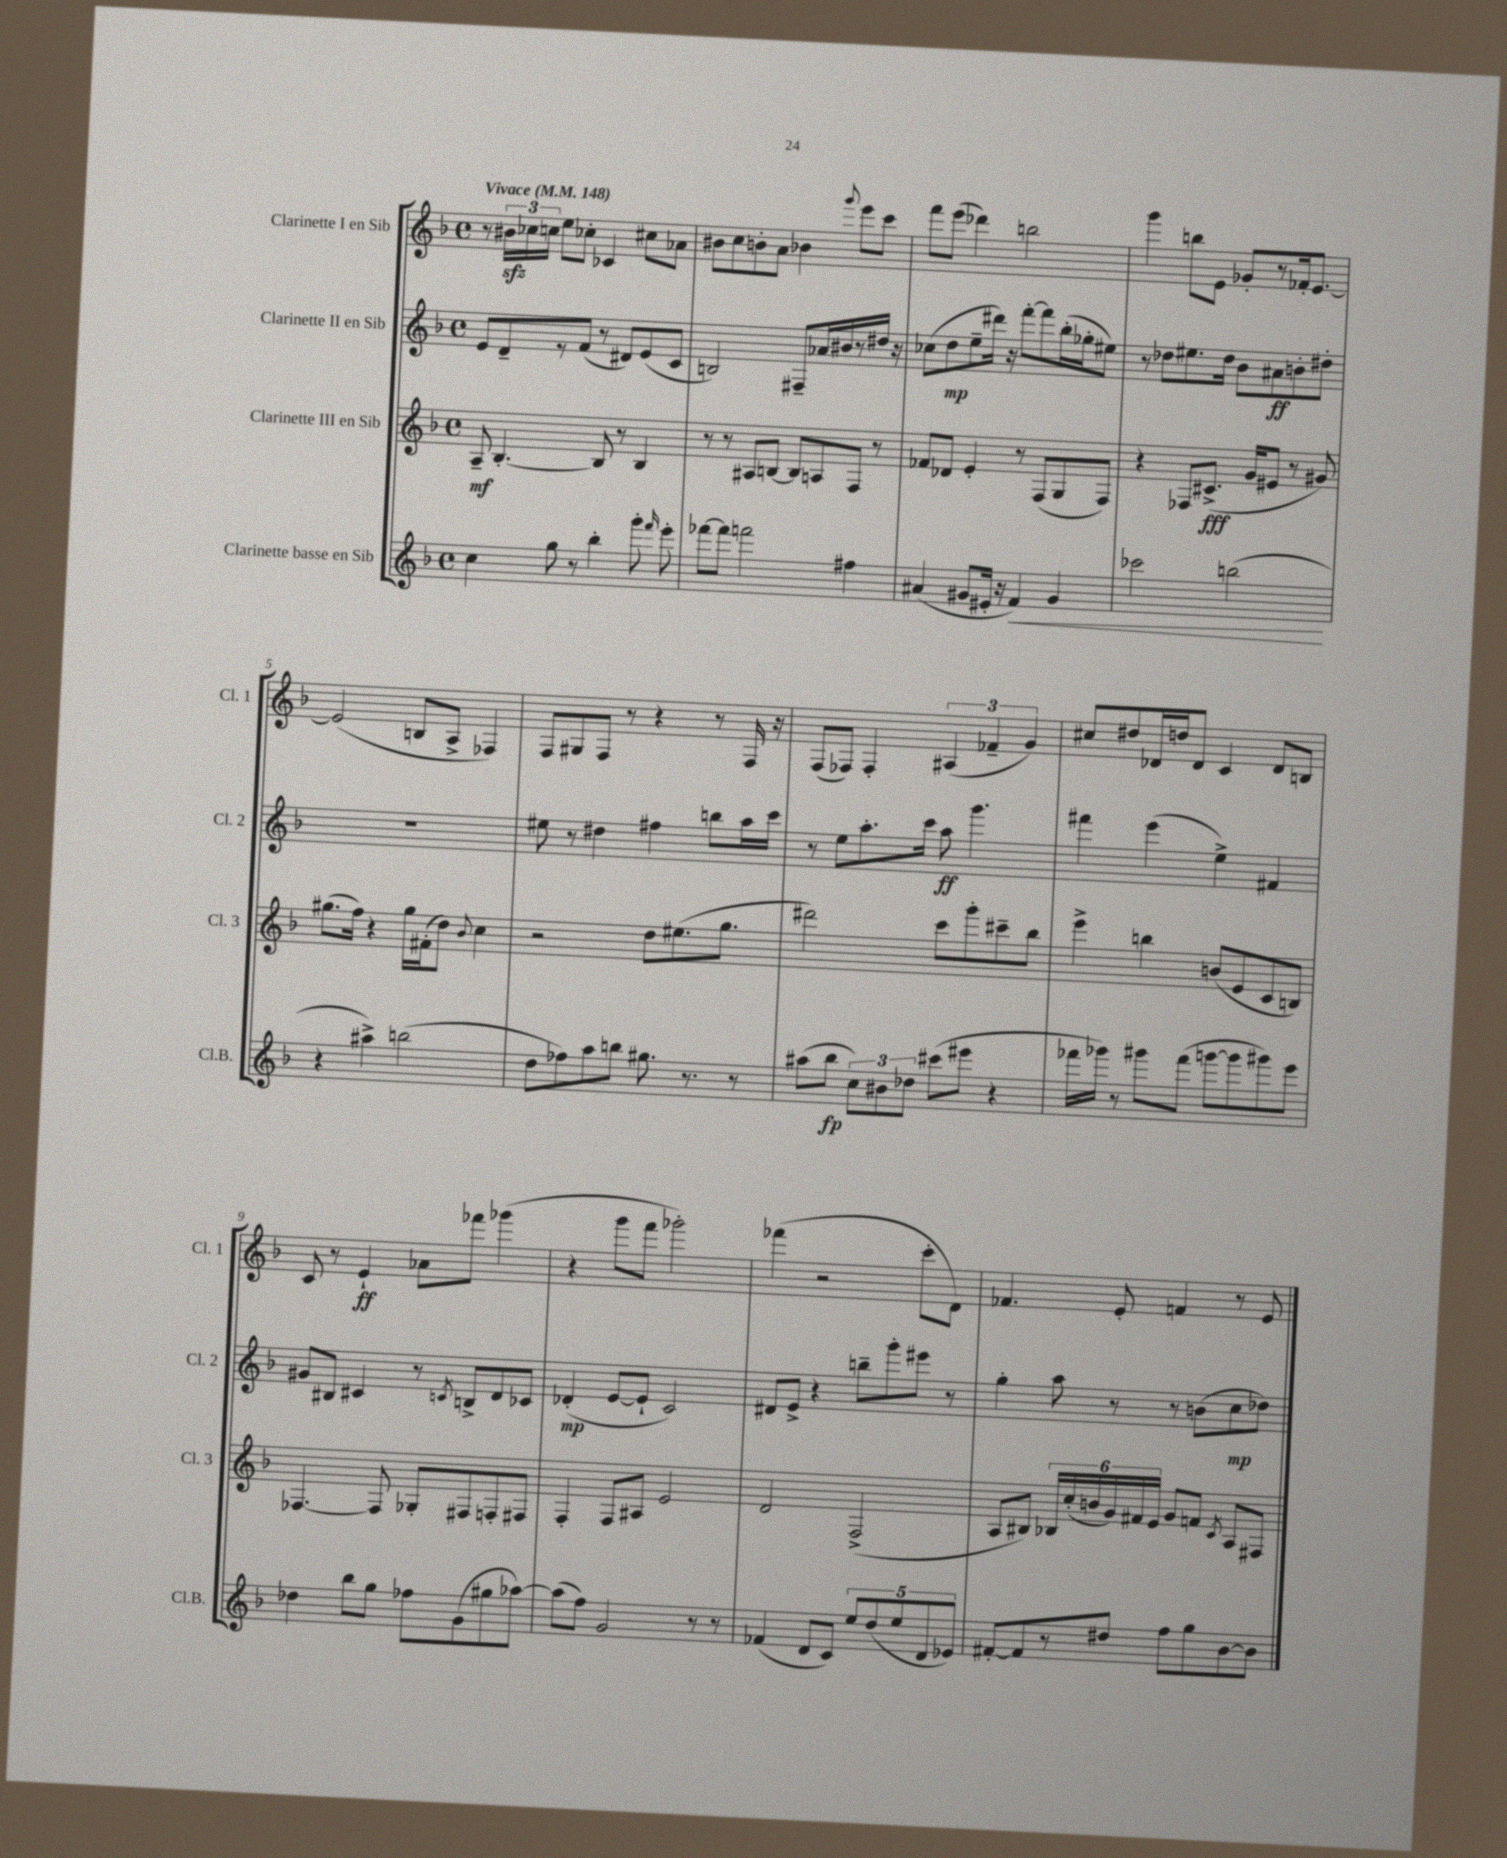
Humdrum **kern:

**kern	**kern	**kern	**kern
*staff4	*staff3	*staff2	*staff1
*clefG2	*clefG2	*clefG2	*clefG2
*k[b-]	*k[b-]	*k[b-]	*k[b-]
*M4/4	*M4/4	*M4/4	*M4/4
*met(c)	*met(c)	*met(c)	*met(c)
*MM148	*MM148	*MM148	*MM148
4cc	8A~	8e	8r
.	[4.B-'	8d~	24b#
.	.	.	24cc-
.	.	.	24cc
8gg	.	8r	8ee
8r	.	(8f	8cc-'
4bb-'	8B-]	8r	4c-
.	8r	8d#)	.
8ggg'	4B-	(8e	8cc#
16qqfff	.	.	.
8eee'	.	8c	8a-
=	=	=	=
[8fff-	8r	2B)	8b#
8fff-]	8r	.	8cc
2fff	8A#	.	8b'
.	[8B	.	8a
.	8B]	8F#~	4b-
.	8A	16a-	.
.	.	16b#	.
.	.	.	8qqggg
4ff#	8F	8r	8eee
.	8r	16dd#	8ccc
.	.	16r	.
=	=	=	=
(4a#	8f-	(8cc-	8fff
.	8d-	8dd	(8eee
8g#	4e'	8ee~	4ddd-)
16e#'	.	16ddd#)	.
16r	.	16r	.
4f)	8r	[8fff'	2bb
.	(8F	8fff]	.
4g#	8G	(16bb-'	.
.	.	16gg-'	.
.	8F)	8ee#)	.
=	=	=	=
2ccc-	4r	8r	4ggg
.	.	8dd-	.
.	8F-	8.ee#	8bb
.	(8.c#^	.	8e
.	.	16dd-	.
(2bb	.	8b-	8g-'
.	16g	.	.
.	8e#	8a#	8r
.	8r	8b'	16f-'
.	.	.	[8.e
.	8g#)	8dd#'	.
=	=	=	=
4r	(8.gg#	1r	(2e]
.	16ff)	.	.
4aa#^)	4r	.	.
(2bb	16gg#	.	8B
.	(16f#'	.	.
.	8dd)	.	8A^
.	8qqb-	.	.
.	4cc	.	4F-)
=	=	=	=
8dd	2r	8ee#	8F
8ff-)	.	8r	8G#
8aa	.	4dd#	8F
8bb	.	.	8r
8.gg#	8dd	4ff#	4r
.	(8.ee#	.	.
8.r	.	.	.
.	.	8bb	8r
.	8.gg	.	.
8r	.	16aa	16F
.	.	16ccc	16r
=	=	=	=
(8aa#	2ddd#)	8r	(8F
8bb-	.	8ee	8F-)
12cc)	.	8.aa'	4F-'
12b#	.	.	.
12dd-	.	.	.
.	.	16ccc	.
(8ccc#	8ccc	8aa	(6A#
8eee#	8ggg'	4.ggg	.
.	.	.	6f-~
4r	8ccc#~	.	.
.	.	.	6g)
.	8bb-	.	.
=	=	=	=
16fff-	4eee^	4fff#	8cc#
16ggg-)	.	.	.
8r	.	.	8dd#
8ggg#	4bb	(4eee	16d-
.	.	.	16dd
(8fff-	.	.	8d-
[8ggg	(8b	4ee^)	4c
8ggg]	8e	.	.
8ggg#)	8c	4f#	8d-
8eee	8B)	.	8B
=	=	=	=
4dd-	[4.F-	8g#	8c
.	.	8B#	8r
8bb-	.	4c#	4e`
8gg	8F-]	.	.
8ff-	8G-'	8r	8a-
.	.	8qc	.
(8g	8F#	8B^	8fff-
8gg#	8F'	8d	(4ggg-
[8aa-)	8F#	8c-	.
=	=	=	=
(8aa-]	4F'	(4d-'	4r
8ff)	.	.	.
2g	8F	[8e	8ggg
.	8A#	8e`]	8fff
.	2e	2c)	2ggg-')
8r	.	.	.
8r	.	.	.
=	=	=	=
(4f-	2d	8d#	(4fff-
.	.	8e^	.
8d	.	4r	2r
8c)	.	.	.
10ee	(2F^	8bb~	.
(10dd	.	.	.
.	.	8ggg'	.
10ee	.	.	.
.	.	8eee#	8ccc'
10d	.	.	.
.	.	8r	8d)
10e-)	.	.	.
=	=	=	=
[8f#'	8A	4gg'	4.f-
8f#]	8B#)	.	.
8r	24B-	8aa	.
.	(24cc'	.	.
.	24b	.	.
8dd#	24g)	8r	8e'
.	24f#	.	.
.	24e	.	.
8ff	8g	8r	4f
8gg	8f	(8b	.
.	8qc	.	.
[8b-	8A	8cc	8r
8b-]	8F#	8dd-)	8e
==	==	==	==
*-	*-	*-	*-
